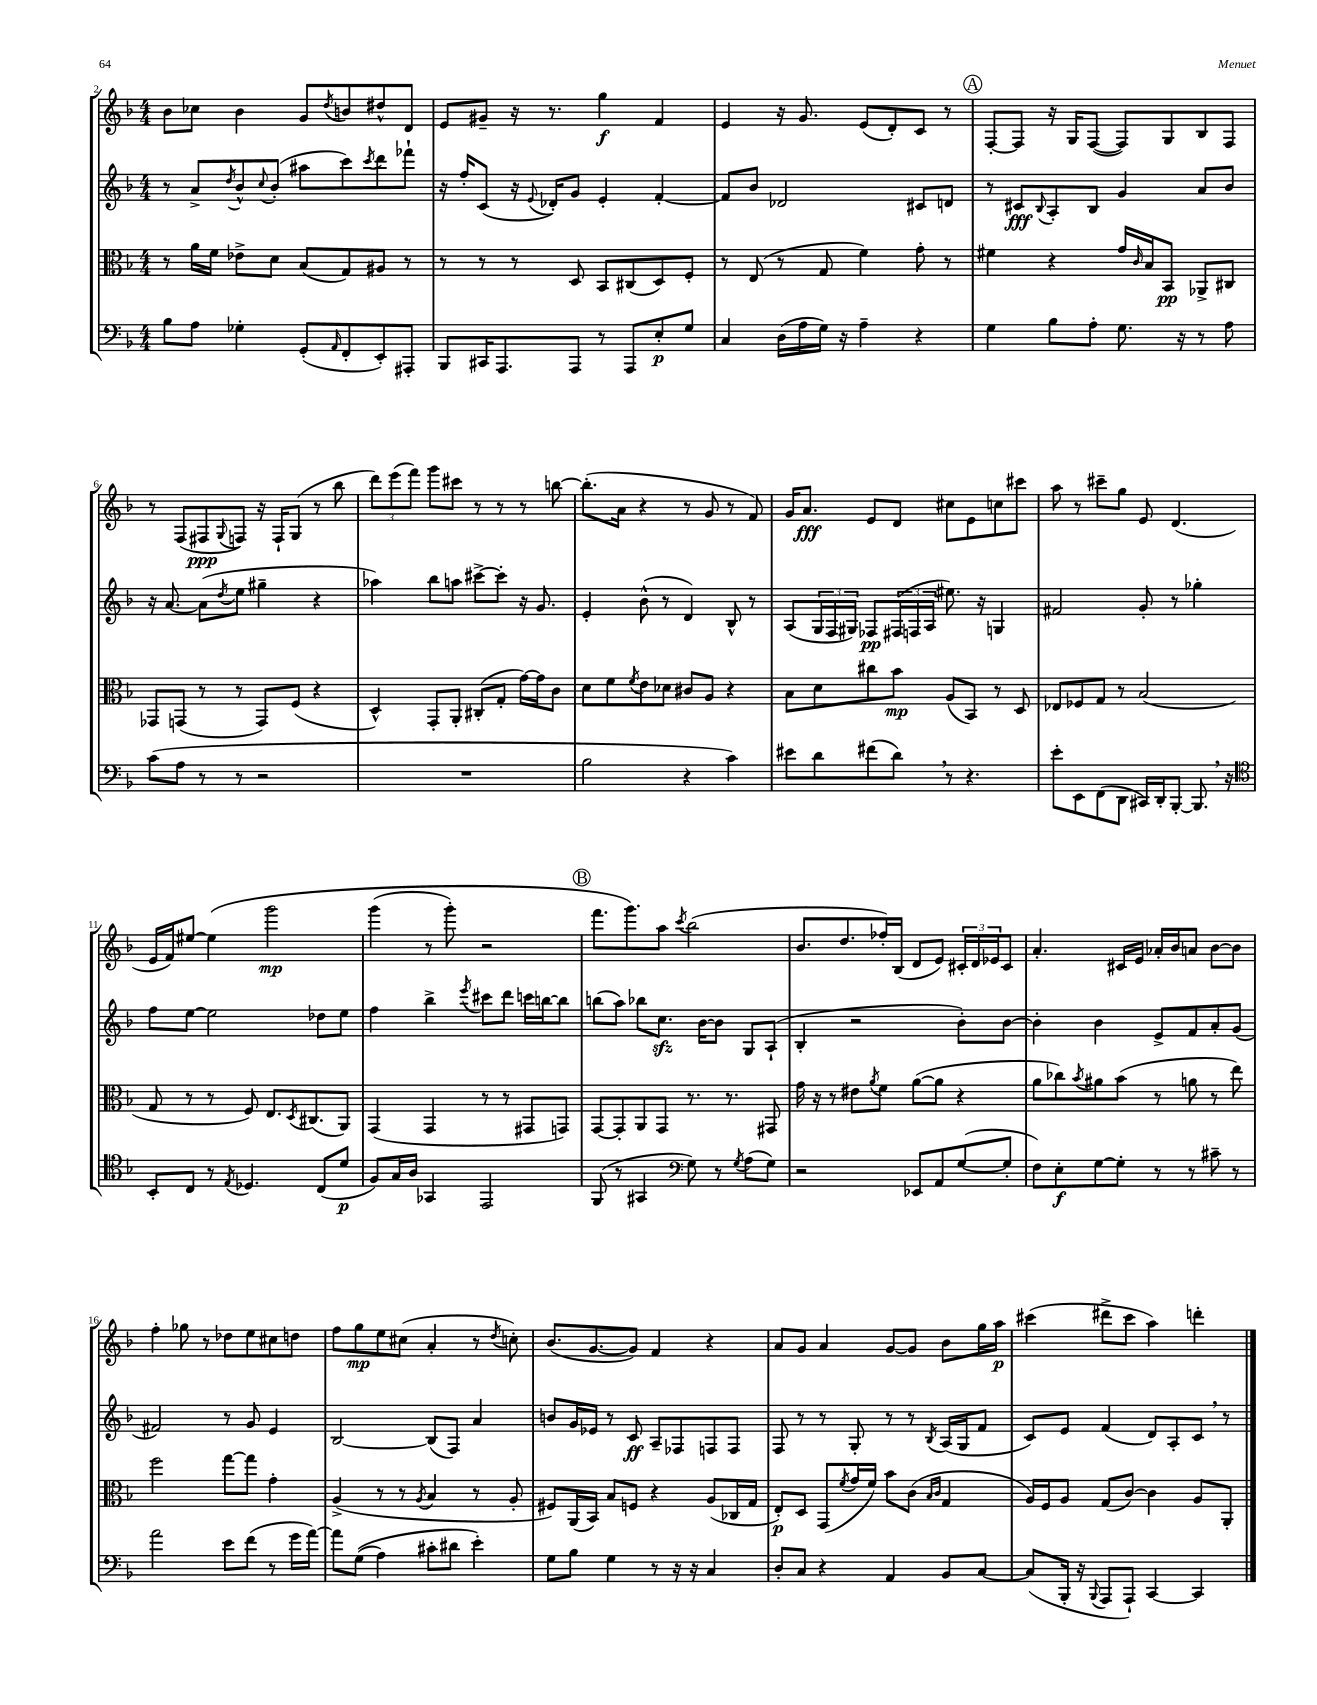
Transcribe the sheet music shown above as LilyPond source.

<<
\new StaffGroup <<
\new Staff = "s0" {
    \clef treble \key f \major \numericTimeSignature \time 4/4
    bes'8 ces''8 bes'4 g'8 \acciaccatura { d''8 } b'8 dis''8-^ d'8 |
    e'8 gis'8-- r16 r8. g''4\f f'4 |
    e'4 r16 g'8. e'8( d'8-.) c'8 r8 |
    \mark \markup { \circle "A" } f8~-. f8 r16 g16 f8~( f8) g8 bes8 f8 |
    r8 f8( fis8\ppp \appoggiatura { g8 } f8) r16 f16-! g8( r8 bes''8 |
    \tuplet 3/2 { d'''8) e'''8( f'''8) } g'''8 cis'''8 r8 r8 r8 b''8~ |
    b''8.-.( a'16 r4 r8 g'8 r8 f'8) |
    g'16 a'8.\fff e'8 d'8 cis''8 e'8 c''8 cis'''8 |
    a''8 r8 cis'''8-- g''8 e'8 d'4.( |
    e'16 f'16) eis''8~ eis''4\( g'''2\mp |
    g'''4( r8 g'''8-.) r2 |
    \mark \markup { \circle "B" } f'''8. g'''8.\) a''8 \acciaccatura { c'''8 } bes''2( |
    bes'8. d''8. fes''16-.) bes16( d'8 e'8) \tuplet 3/2 { cis'16-. d'16 ees'16 } cis'8 |
    a'4.-. cis'16 e'16 aes'16-. bes'16 a'8 bes'8~ bes'8 |
    f''4-. ges''8 r8 des''8 e''8 cis''8 d''8 |
    f''8 g''8\mp e''8 cis''8( a'4-. r8 \acciaccatura { d''8 } c''8-.) |
    bes'8.( g'8.~ g'8) f'4 r4 |
    a'8 g'8 a'4 g'8~ g'8 bes'8 g''16 a''16\p |
    cis'''4( dis'''8-> cis'''8 a''4) d'''4-. \bar "|." |
}
\new Staff = "s1" {
    \clef treble \key f \major \numericTimeSignature \time 4/4
    r8 a'8-> \acciaccatura { d''8 } bes'8-^ \appoggiatura { c''8 } bes'8-.( ais''8 c'''8) \acciaccatura { c'''8 } d'''8 fes'''8-! |
    r16 f''16-. c'8( r16 \appoggiatura { e'8 } des'16-.) g'8 e'4-. f'4~-. |
    f'8 bes'8 des'2 cis'8 d'8 |
    \mark \markup { \circle "A" } r8 cis'8\fff \appoggiatura { bes8 } a8-. bes8 g'4 a'8 bes'8 |
    r16 a'8.~ a'8( \acciaccatura { d''8 } e''8 gis''4-- r4 |
    aes''4) bes''8 a''8 cis'''8~-> cis'''8-. r16 g'8. |
    e'4-. bes'8-^( r8 d'4) bes8-^ r8 |
    a8( \tuplet 3/2 { g16 f16 gis16) } fes8\pp \tuplet 3/2 { fis16( f16 a16 } eis''8.) r16 g4 |
    fis'2 g'8-. r8 ges''4-. |
    f''8 e''8~ e''2 des''8 e''8 |
    f''4 bes''4-> \acciaccatura { e'''8 } cis'''8 d'''8 c'''16 b''16~ b''8 |
    \mark \markup { \circle "B" } b''8( a''8) bes''8 c''8.\sfz bes'16~ bes'8 g8 a8-!( |
    bes4-. r2 bes'8-.) bes'8~ |
    bes'4-. bes'4 e'8-> f'8 a'8-. g'8( |
    fis'2) r8 g'8 e'4 |
    bes2~ bes8( f8) a'4 |
    b'8 g'16 ees'16 r8 c'8\ff a8-- fes8 f8 f8 |
    f8 r8 r8 g8-. r8 r8 \acciaccatura { bes8 } a16( g16 f'8 |
    c'8) e'8 f'4( d'8) a8-. c'8 \breathe r8 \bar "|." |
}
\new Staff = "s2" {
    \clef alto \key f \major \numericTimeSignature \time 4/4
    r8 a'16 f'16 ees'8-> d'8 bes8( g8) ais8 r8 |
    r8 r8 r8 d8 bes,8 cis8( d8) f8-. |
    r8 e8( r8 g8 f'4) g'8-. r8 |
    \mark \markup { \circle "A" } fis'4 r4 g'16 \grace { c'16 } bes16 bes,8\pp aes,8-> cis8 |
    ges,8 g,8( r8 r8 g,8) f8( r4 |
    d4-^) g,8-. a,8-. cis8-.( g8-. g'16~) g'16 c'8 |
    d'8 f'8 \acciaccatura { f'8 } e'8 des'8 cis'8 a8 r4 |
    bes8 d'8 cis''8 bes'8\mp a8( bes,8) r8 d8 |
    ees8 fes8 g8 r8 bes2( |
    g8 r8 r8 f8) e8. \acciaccatura { d8 } cis8.( a,8) |
    g,4( g,4 r8 r8 gis,8 g,8) |
    \mark \markup { \circle "B" } g,8~ g,8-. a,8 g,8 r8. r8. gis,8 |
    g'16 r16 r8 eis'8 \acciaccatura { a'8 } f'8 a'8~( a'8 r4 |
    a'8 ces''8) \acciaccatura { bes'8 } ais'8 bes'8( r8 a'8 r8 e''8) |
    f''2 g''8~ g''8 g'4-. |
    a4->( r8 r8 \acciaccatura { a8 } bes4 r8 a8-. |
    fis8) a,16( bes,16) bes8 f8 r4 a8( ces16 g16 |
    e8-.\p) d8 g,8( \acciaccatura { f'8 } g'16 f'16) bes'8 c'8( \grace { bes16 c'16 } g4 |
    a16) f16 a8 g8( c'8~) c'4 a8 a,8-. \bar "|." |
}
\new Staff = "s3" {
    \clef bass \key f \major \numericTimeSignature \time 4/4
    bes8 a8 ges4-. g,8-.( \grace { a,16 } f,8-. e,8-.) ais,,8-. |
    bes,,8 cis,16 a,,8. a,,8 r8 a,,8 e8-.\p g8 |
    c4 d16( a16 g16) r16 a4-- r4 |
    \mark \markup { \circle "A" } g4 bes8 a8-. g8. r16 r8 a8 |
    c'8( a8 r8 r8 r2 |
    R1 |
    bes2 r4 c'4) |
    eis'8 d'8 fis'8( d'8) \breathe r8 r4. |
    e'8-. e,8 f,8( d,8 cis,16) d,16-. bes,,8~-. bes,,8. \breathe r16 |
    \clef tenor bes,8-. c8 r8 \acciaccatura { e8 } des4. c8( d'8\p |
    f8) g16 a16 ges,4 e,2 |
    \mark \markup { \circle "B" } f,8( r8 gis,4 \clef bass g8) r8 \acciaccatura { g8 } a8( g8) |
    r2 ees,8 a,8 g8~( g8-. |
    f8) e8-.\f g8~ g8-. r8 r8 cis'8-- r8 |
    a'2 e'8 f'8( r8 g'16 a'16~) |
    a'8 g8(\( a4) cis'8-. dis'8 e'4-.\) |
    g8 bes8 g4 r8 r16 r16 c4 |
    d8-. c8 r4 a,4 bes,8 c8~ |
    c8( bes,,16-. r16 \appoggiatura { bes,,8 } a,,8 a,,8-!) c,4~ c,4 \bar "|." |
}
>>
>>
\layout { \context { \Score currentBarNumber = #2 } }
